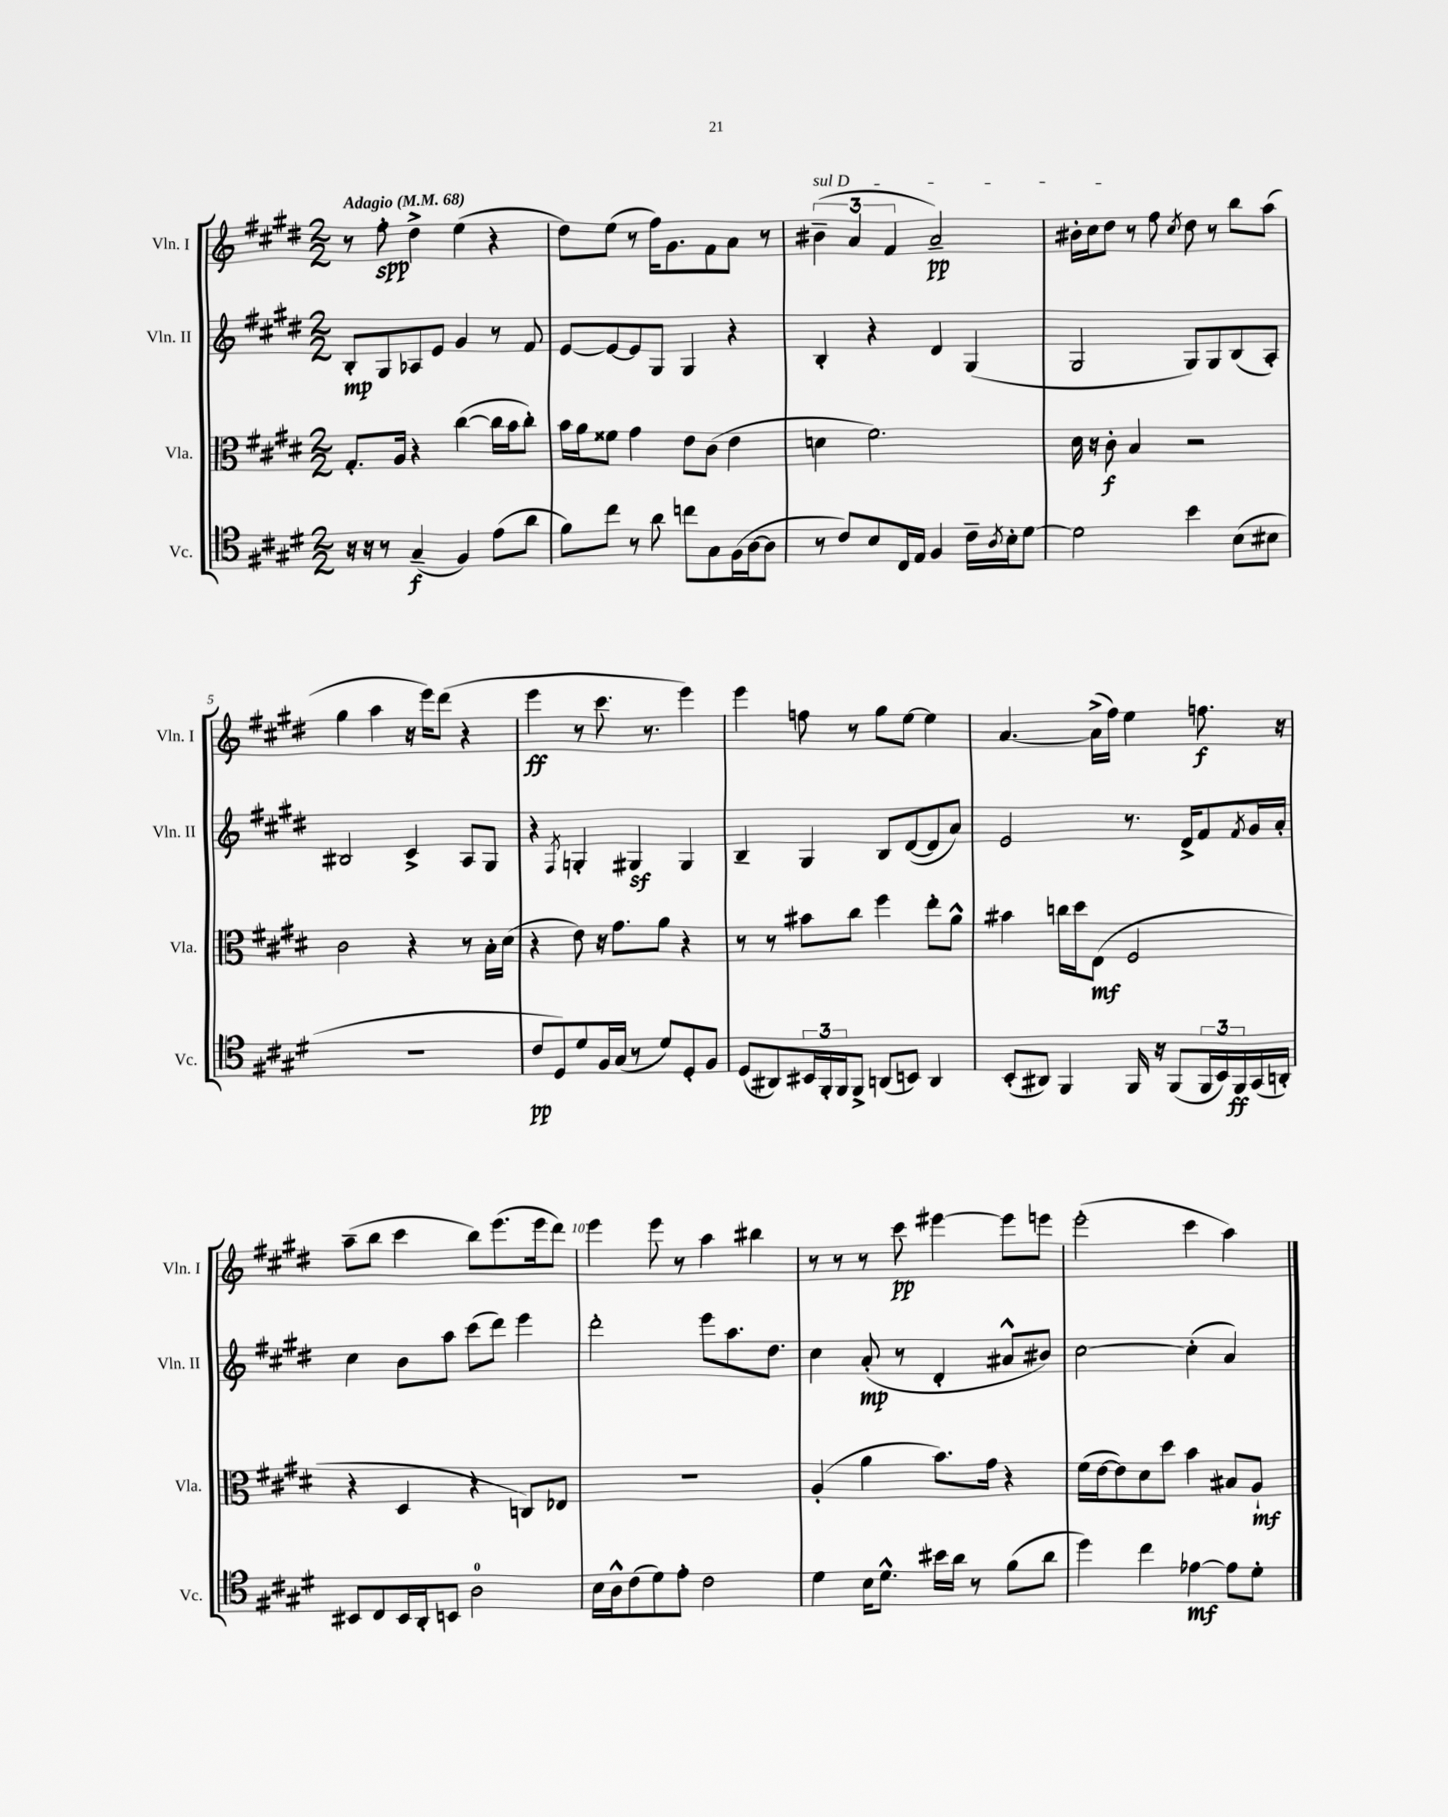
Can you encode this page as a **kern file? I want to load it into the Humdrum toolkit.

**kern	**kern	**kern	**kern
*staff4	*staff3	*staff2	*staff1
*clefC4	*clefC3	*clefG2	*clefG2
*k[f#c#g#d#]	*k[f#c#g#d#]	*k[f#c#g#d#]	*k[f#c#g#d#]
*M2/2	*M2/2	*M2/2	*M2/2
*MM68	*MM68	*MM68	*MM68
16r	8.G#'/L	8B'/L	8r
16r	.	.	.
8r	.	8G#/	8ff#'\
.	16A/Jk	.	.
(4G#~/	4r	8A-/	4dd#^\
.	.	8e/J	.
4F#/)	([4cc#\	4g#/	(4ee\
(8e\L	16cc#\]LL	8r	4r
.	16b\J	.	.
8a\J	8cc#'\J)	8f#/	.
=	=	=	=
8f#\L)	16b\LL	[8e/L	8dd#\L)
.	16a\J	.	.
8cc#\J	8f##\J	8e/_	(8ee\J
8r	4g#\	8e/]	8r
8a\	.	8G#/J	16ff#\LK)
.	.	.	8.g#\
8cc\L	8e\L	4G#/	.
8G#\	(8c#\J	.	8f#\
(16F#\L	4e\	4r	8a\J
[16A\J	.	.	.
8A\]J	.	.	8r
=	=	=	=
8r	4d\	4B'/	(6b#~\
8c#/L)	.	.	.
.	.	.	6a/
8B/	2.f#\)	4r	.
.	.	.	6f#/
16C#/L	.	.	.
16E/JJ	.	.	.
4F#/	.	4d#/	2a~/)
16c#~\LL	.	(4G#/	.
8qA/	.	.	.
16B'\J	.	.	.
[8d#\J	.	.	.
=	=	=	=
2d#\]	16d#\	2G#/	16b#'\LL
.	16r	.	16cc#\J
.	8c#'\	.	8dd#\J
.	4B/	.	8r
.	.	.	8ff#\
.	.	.	8qcc#/
4b\	2r	8G#/L)	8dd#\
.	.	8G#/	8r
(8B\L	.	(8B/	8bb\L
8B#\J	.	8A'/J)	(8aa\J
=	=	=	=
1r	2c#\	2B#/	4gg#\
.	.	.	4aa\
.	4r	4c#^/	16r
.	.	.	16eee\LK)
.	.	.	(8ddd#\J
.	8r	8A/L	4r
.	16B'\LL	8G#/J	.
.	(16d#\JJ	.	.
=	=	=	=
8c#/L	4r	4r	4eee\
8D#/)	.	.	.
.	.	8qF#/	.
8d#/	8e\)	4G'/	8r
16F#/L	16r	.	8.ccc#\
(16G#/JJ	8.g#\L	.	.
8r	.	4G#/	.
.	.	.	8.r
8d#/L)	8a\J	.	.
8D#'/	4r	4G#/	4eee\)
8F#/J	.	.	.
=	=	=	=
(8D#/L	8r	4B~/	4eee\
8AA#/)	8r	.	.
24BB#/L	8b#\L	4G#/	8ff\
24FF#'/	.	.	.
24FF#/J	.	.	.
8FF#^/J	8cc#\J	.	8r
(8AA/L	4ff#\	8B/L	8gg#\L
8BB/J)	.	([8d#/	[8ee\J
4AA/	8ee'\L	8d#/]	4ee\]
.	8a^^\J	8a/J)	.
=	=	=	=
(8BB'/L	4b#\	2e/	[4.a/
8AA#/J)	.	.	.
4FF#/	16cc\LL	.	.
.	16dd#\J	.	.
.	(8E\J	.	(16a^\]LL
.	.	.	16ff#\JJ)
16FF#/	2F#/	8.r	4ee\
16r	.	.	.
(8FF#/L	.	.	.
.	.	16d#^/LK	.
24FF#/L	.	8f#/	8.ff\
24BB/)	.	.	.
24FF#/	.	.	.
.	.	8qf#/	.
(16GG#/	.	16g#/L	.
16AA'/JJ)	.	16a'/JJ	16r
=	=	=	=
8BB#/L	4r	4cc#\	(8aa~\L
8C#/	.	.	8bb\J
16BB#/L	4D#/	8b\L	4ccc#\
16AA'/J	.	.	.
8BB/J	.	8aa\J	.
2A\	4r	(8ccc#\L	8bb\L)
.	.	8ddd#\J)	(8.eee\
.	8C/L)	4eee\	.
.	.	.	16eee\k
.	8E-/J	.	8ddd#\J)
=	=	=	=
16B\LL	1r	2ddd#'\	4eee\
16A^^\J	.	.	.
(8c#\	.	.	.
8d#\)	.	.	8eee\
8e'\J	.	.	8r
2c#\	.	8eee\L	4aa\
.	.	8.aa\	.
.	.	.	4bb#\
.	.	8.dd#\J	.
=	=	=	=
4d#\	(4A'/	4cc#\	8r
.	.	.	8r
16B\LK	4a\	(8a'/	8r
8.d#^^\J	.	.	.
.	.	8r	8ccc#\
16b#\LL	8.b\L)	4d#'/	[4eee#\
16a\JJ	.	.	.
8r	.	.	.
.	16g#\Jk	.	.
(8f#\L	4r	8a#^^/L	8eee#\]L
8a\J	.	8b#/J)	8eee\J
=	=	=	=
4dd#\)	(16f#\LL	[2cc#\	(2eee'\
.	[16e\J	.	.
.	8e\])	.	.
4cc#\	8d#\	.	.
.	8dd#\J	.	.
[4e-\	4b\	(4cc#'\]	4ccc#\
8e-\]L	8B#/L	4a/)	4aa\)
8d#'\J	8A`/J	.	.
==	==	==	==
*-	*-	*-	*-
